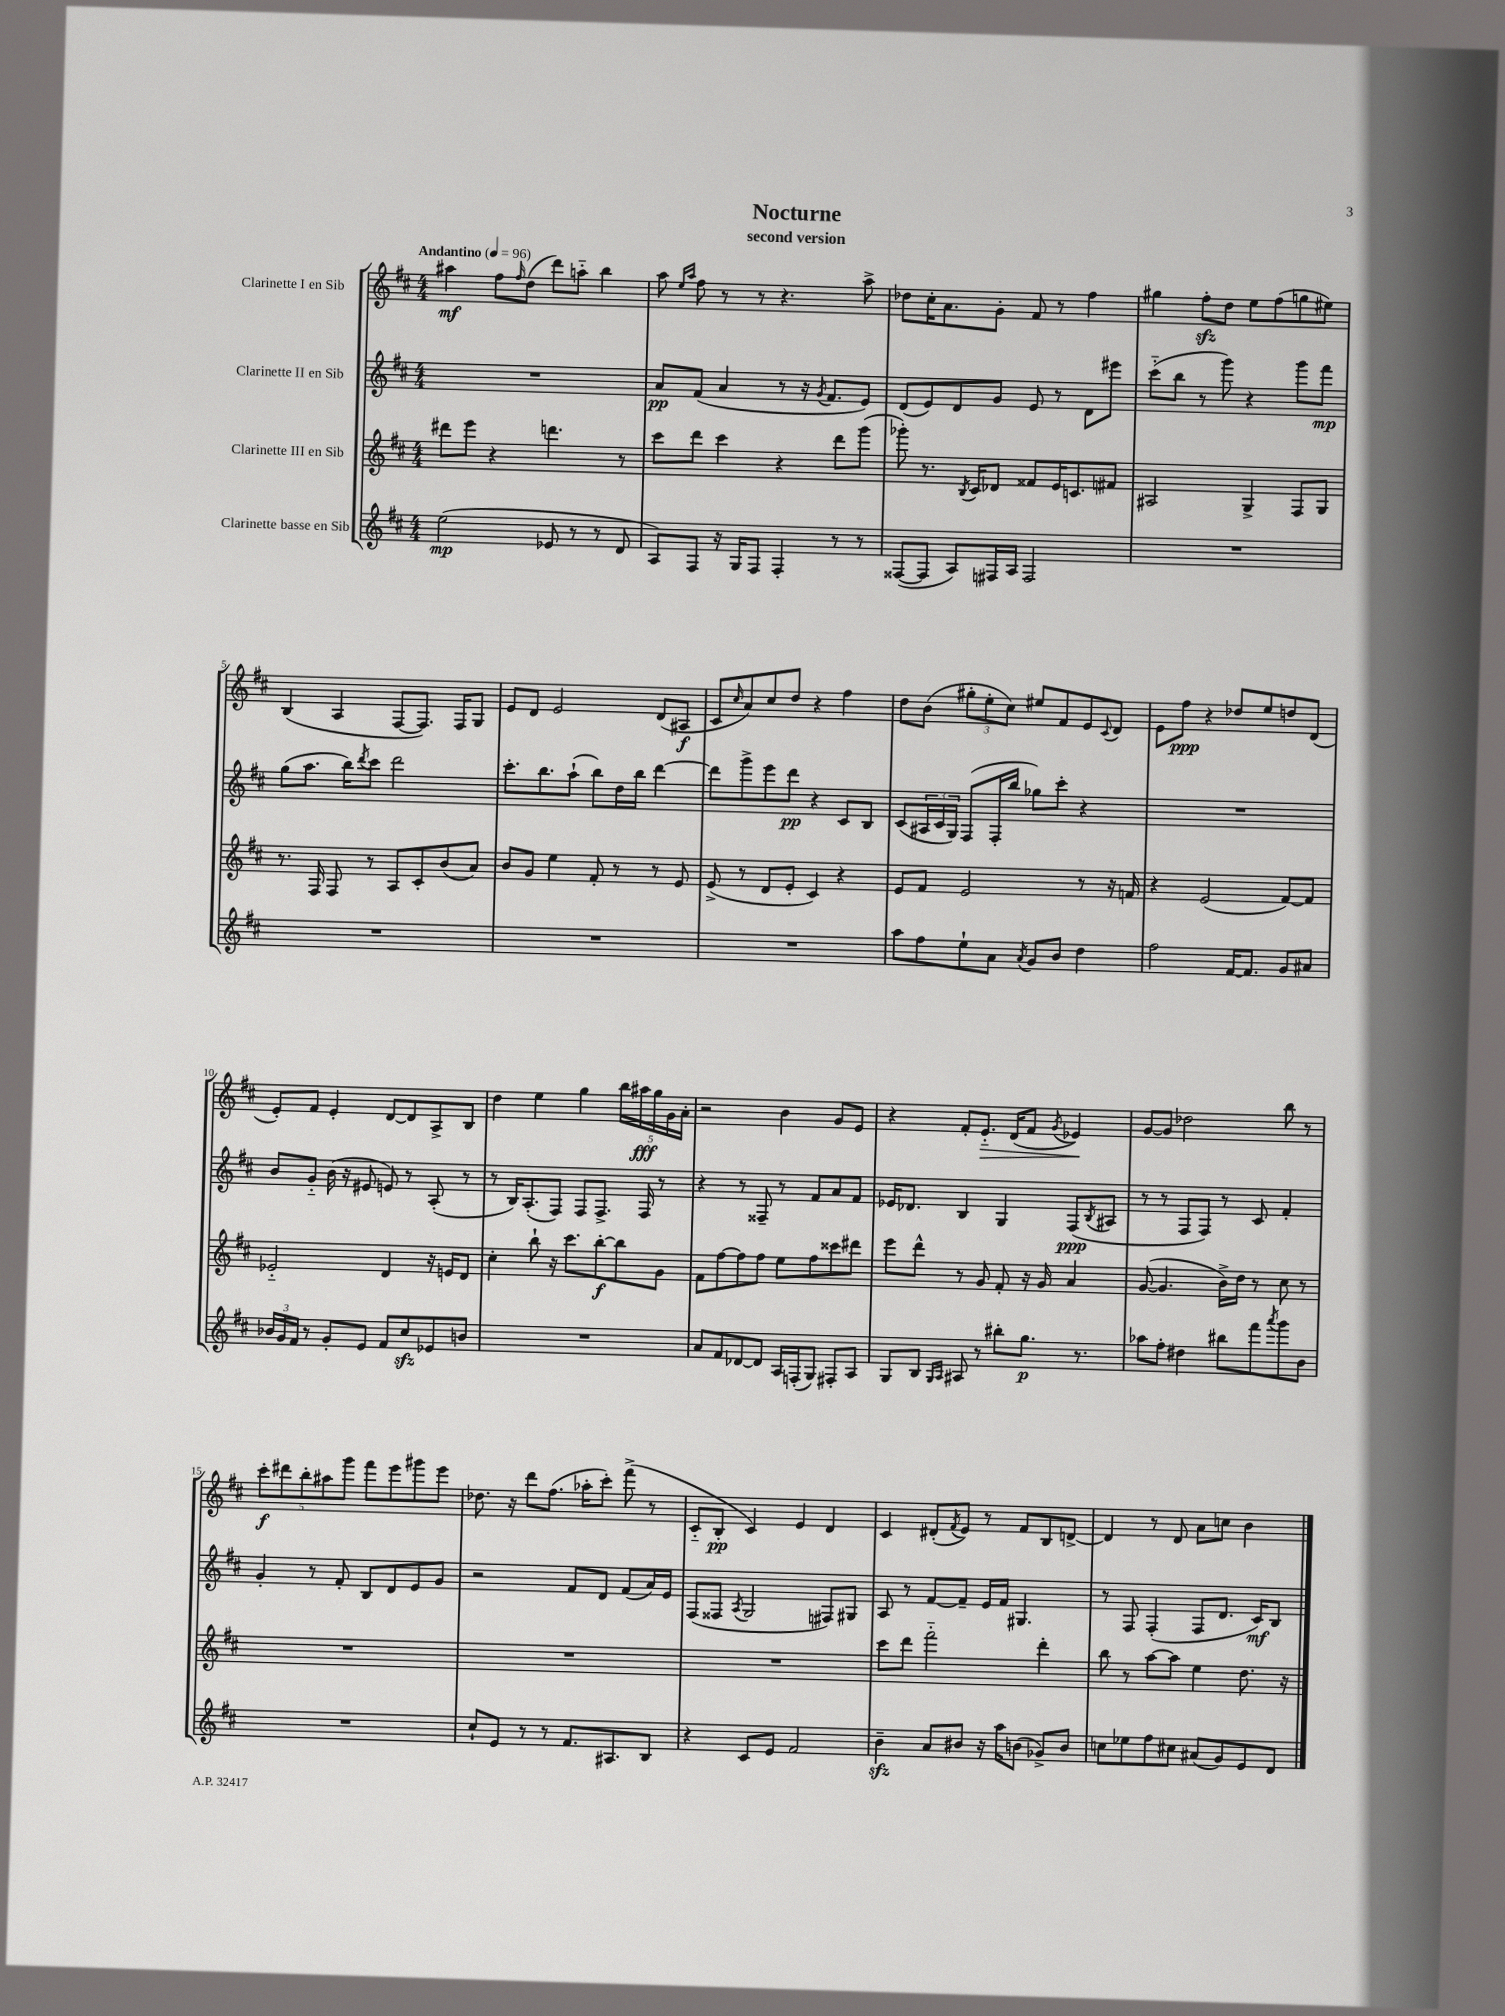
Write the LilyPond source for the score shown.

\header { title = "Nocturne" subtitle = "second version" }
<<
\new StaffGroup <<
\new Staff = "s0" \with { instrumentName = "Clarinette I en Sib" } {
    \clef treble \key d \major \numericTimeSignature \time 4/4 \tempo "Andantino" 4 = 96
    ais''4\mf fis''8 \grace { fis''16 } d''8( d'''8) a''8-_ b''4 |
    a''8 \grace { e''16 a''16 } fis''8 r8 r8 r4. a''8-> |
    des''8 cis''16-. a'8. g'8-. fis'8 r8 fis''4 |
    gis''4 fis''8-.\sfz d''8 e''8 fis''8( g''8 eis''8) |
    b4( a4 fis8~ fis8.) fis16 g8 |
    e'8 d'8 e'2 d'8( ais8\f |
    cis'8 \grace { cis''16 } a'8) cis''8 d''8 r4 fis''4 |
    d''8 b'8( \tuplet 3/2 { gis''8-. e''8-. cis''8) } eis''8 fis'8 e'8 \appoggiatura { cis'8 } d'8 |
    e'8 fis''8\ppp r4 des''8 e''8 d''8 d'8( |
    e'8-.) fis'8 e'4-. d'8~ d'8 a8-> b8 |
    d''4 e''4 g''4 \tuplet 5/4 { b''16 ais''16\fff g''16 g'16 a'16-. } |
    r2 b'4 g'8 e'8 |
    r4 fis'8-. e'8.-_\> d'16( fis'8 \acciaccatura { g'8 } ees'4\!) |
    g'8~ g'8 des''2 b''8 r8 |
    \tuplet 5/4 { cis'''8-.\f dis'''8 b''8-. ais''8 g'''8 } fis'''8 e'''8 gis'''8 e'''8 |
    des''8. r16 d'''8 fis''8.( aes''16-. cis'''8-.) fis'''8->( r8 |
    cis'8-_ b8-.\pp cis'4) e'4 d'4 |
    cis'4 dis'8-.( \acciaccatura { fis'8 } e'8) r8 fis'8 b8 d'8~-> |
    d'4 r8 d'8 a'8 c''8 b'4 \bar "|." |
}
\new Staff = "s1" \with { instrumentName = "Clarinette II en Sib" } {
    \clef treble \key d \major \numericTimeSignature \time 4/4
    R1 |
    a'8\pp fis'8( a'4 r8 r16 \acciaccatura { g'8 } fis'8. e'8) |
    d'8( e'8) d'8 g'8 e'8 r8 d'8 eis'''8 |
    cis'''8-_( b''8 r8 g'''8) r4 g'''8 fis'''8\mp |
    g''8( a''8. b''16) \acciaccatura { d'''8 } cis'''8 d'''2 |
    cis'''8.-. b''8. a''8-!( b''8) d''16 b''16 d'''4~ |
    d'''8 g'''8-> e'''8 d'''8\pp r4 cis'8 b8 |
    cis'8( \tuplet 3/2 { ais16 cis'16 g16) } fis8( fis16-. b''16 ges''8) cis'''8-. r4 |
    R1 |
    b'8 g'8-_ b'16( r16 eis'8 e'8) r8 a8-.( r8 |
    r8 b16) a8.-.( fis8) fis8 fis8.-> fis16 r8 |
    r4 r8 fisis8-- r8 fis'8 a'8 fis'8 |
    ees'16 des'8. b4 g4 fis8\ppp( \acciaccatura { b8 } ais8 |
    r8 r8 fis8 fis8) r8 cis'8 fis'4-. |
    g'4-. r8 fis'8-. b8 d'8 e'8 g'8 |
    r2 fis'8 d'8 fis'8( a'16) e'16 |
    fis8( fisis8 \acciaccatura { a8 } g2 fis8) gis8 |
    a8 r8 fis'8~ fis'8-- e'16 fis'16 gis4. |
    r8 fis8 fis4-.( fis8 d'8. cis'16\mf) b8 \bar "|." |
}
\new Staff = "s2" \with { instrumentName = "Clarinette III en Sib" } {
    \clef treble \key d \major \numericTimeSignature \time 4/4
    dis'''8 e'''8 r4 d'''4. r8 |
    cis'''8 d'''8 cis'''4 r4 d'''8 g'''8( |
    ges'''8-.) r8. \acciaccatura { b8 } cis'16 des'8 fisis'8 e'16 c'8. fis'8 |
    ais2 g4-> fis8 g8 |
    r8. fis16 fis8 r8 a8 cis'8-. b'8( a'8) |
    b'8 g'8 e''4 fis'8-. r8 r8 e'8 |
    e'8->( r8 d'8 e'8-. cis'4) r4 |
    e'8 fis'8 e'2 r8 r16 f'16 |
    r4 e'2( fis'8~) fis'8 |
    ees'2-_ d'4 r16 e'16 d'8 |
    cis''4-. b''8-! r16 cis'''8. b''8~-.\f b''8 g'8 |
    fis'8 fis''8~ fis''8 fis''8 e''8 fis''8 cisis'''8 dis'''8 |
    e'''8 d'''8-^ r8 g'8 fis'8-. r16 g'16 a'4 |
    g'8~( g'4. b'16->) d''16 r8 cis''8 r8 |
    R1 |
    R1 |
    R1 |
    cis'''8 d'''8 fis'''2-_ d'''4-. |
    b''8 r8 a''8~ a''8 e''4 d''8. r16 \bar "|." |
}
\new Staff = "s3" \with { instrumentName = "Clarinette basse en Sib" } {
    \clef treble \key d \major \numericTimeSignature \time 4/4
    e''2\mp( ees'8 r8 r8 d'8 |
    a8) fis8 r16 g16 fis8 fis4-. r8 r8 |
    fisis8~( fisis8 a8) fis16 a16 fis2 |
    R1 |
    R1 |
    R1 |
    R1 |
    a''8 fis''8 e''8-! a'8 \acciaccatura { a'8 } g'8 b'8 d''4 |
    fis''2 fis'16~ fis'8. g'8 ais'8 |
    \tuplet 3/2 { bes'16 g'16 fis'16 } r8 g'8-. e'8 fis'8 cis''8\sfz ees'8 b'8 |
    R1 |
    a'8 fis'8 des'8~ des'8 a16 f16-.( g8) fis8-. a8 |
    g8 b8 \grace { g16 a16 } ais8 r8 bis''8-. g''8.\p r8. |
    aes''8 fis''8-. dis''4 bis''8 fis'''8 \acciaccatura { a'''8 } g'''8 b'8 |
    R1 |
    cis''8-! e'8 r8 r8 fis'8. ais8. b8 |
    r4 cis'8 e'8 fis'2 |
    b'4--\sfz a'8 bis'8 r16 a''16 b'8( ges'8->) b'8 |
    c''8 ees''8 fis''8 cis''8 ais'8( g'8) e'8 d'8 \bar "|." |
}
>>
>>
